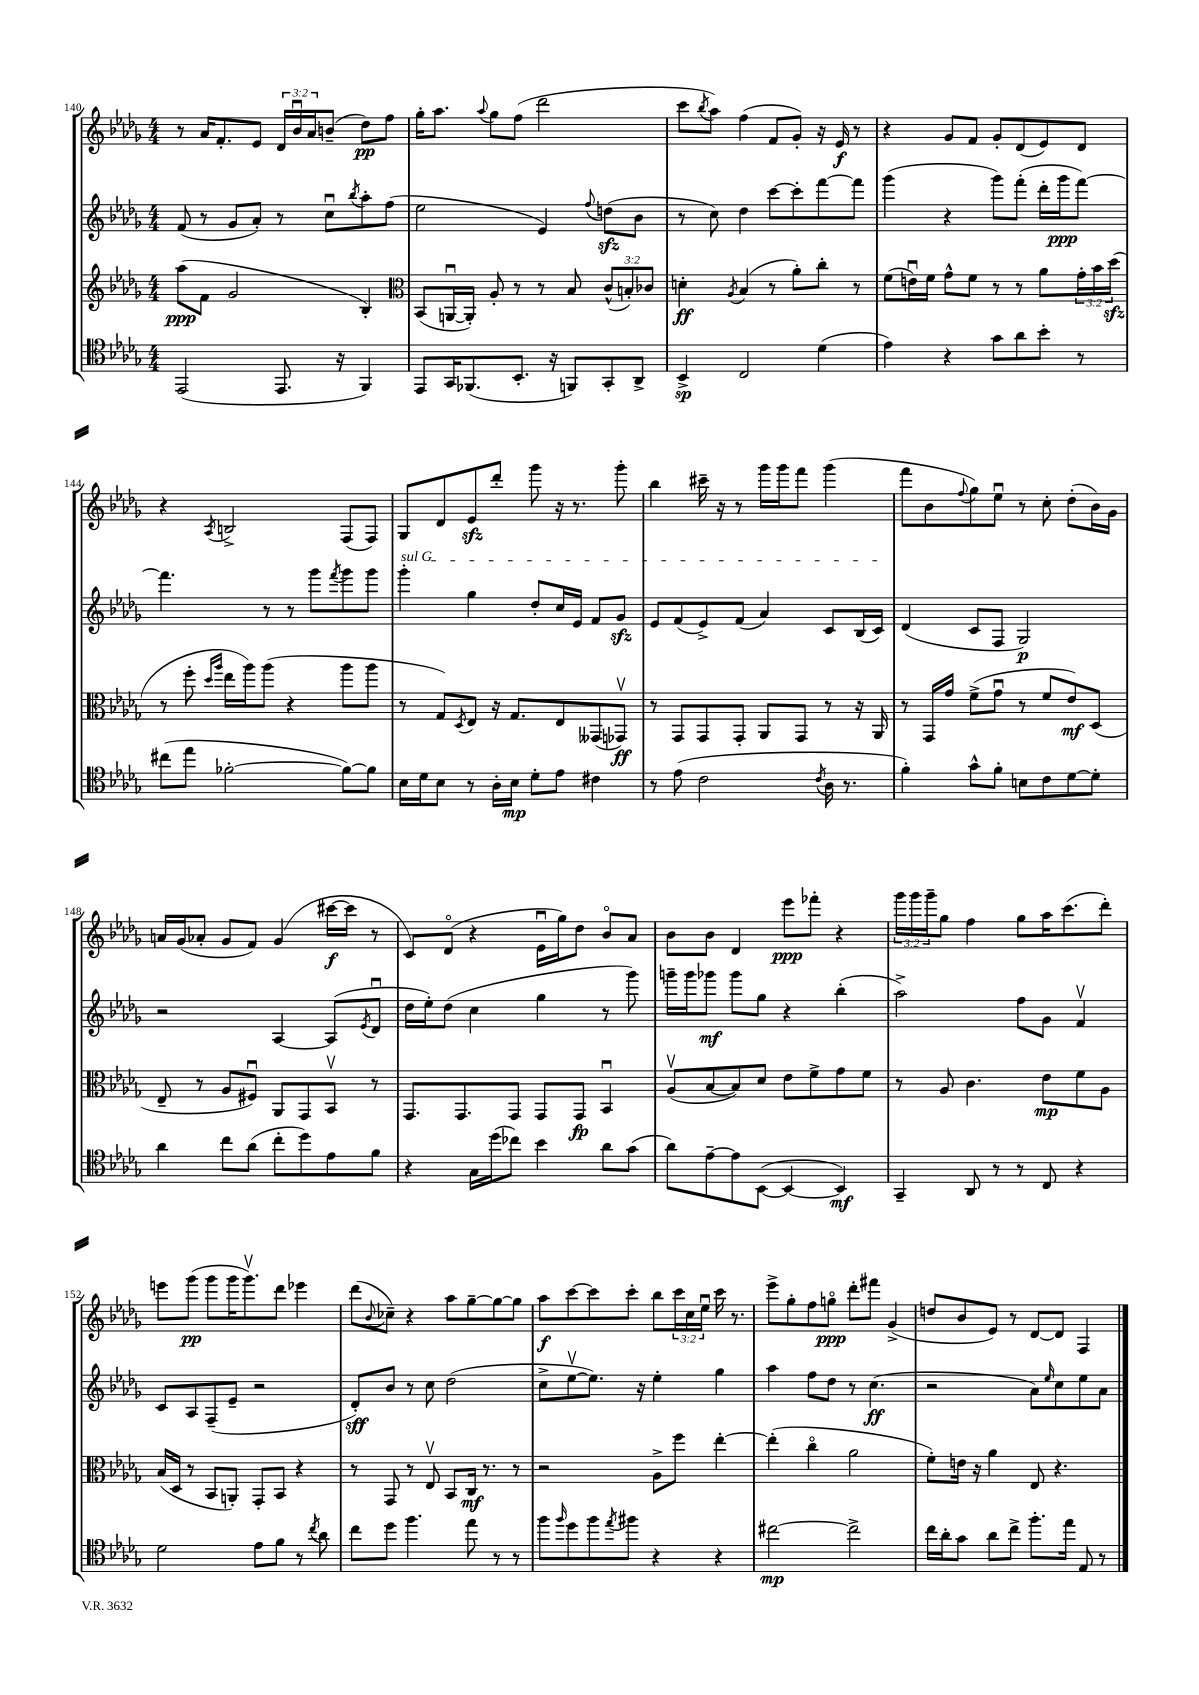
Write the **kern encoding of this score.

**kern	**kern	**kern	**kern
*staff4	*staff3	*staff2	*staff1
*clefC4	*clefG2	*clefG2	*clefG2
*k[b-e-a-d-g-]	*k[b-e-a-d-g-]	*k[b-e-a-d-g-]	*k[b-e-a-d-g-]
*M4/4	*M4/4	*M4/4	*M4/4
(2EE-	(8aa-	(8f	8r
.	8f	8r	16a-
.	.	.	8.f'
.	2g-	8g-	.
.	.	8a-')	8e-
8.EE-	.	8r	24d-
.	.	.	24b-u
.	.	.	24a-
.	.	8ccu	(8b~
16r	.	.	.
.	.	8qbb-	.
4FF)	4B-')	8aa-'	8dd-)
.	.	(8ff	8ff
=	=	=	=
*	*clefC3	*	*
8EE-	(8BB-	2ee-	16gg-'
.	.	.	8.aa-
16GG-	[16AAu	.	.
(8.FF-	16AA'])	.	.
.	.	.	8qqaa-
.	8A-'	.	8gg-
8.BB-'	8r	.	(8ff
.	8r	4e-)	2ddd-
16r	.	.	.
8FF)	8B-	.	.
.	.	8qqff	.
8GG-'	(12c^^	(8dd	.
.	12B')	.	.
8AA-^	.	8b-	.
.	12c-	.	.
=	=	=	=
4BB-^	4d'	8r	8ccc
.	.	.	8qbb-
.	.	8cc)	8aa-)
.	8qA-	.	.
2C	(4B-	4dd-	(4ff
.	8r	[8ccc	8f
.	8a-')	8ccc']	8g-')
(4d-	8cc'	[8fff	16r
.	.	.	16e-
.	8r	8fff]	8r
=	=	=	=
4e-)	(8f	(4ggg-	4r
.	16eu)	.	.
.	16f	.	.
4r	8g-^^	4r	8g-
.	8f	.	8f
8g-	8r	8ggg-)	8g-'
8a-	8r	(8fff'	(8d-
8b-'	8a-	16ddd-'	8e-)
.	.	16ggg-	.
8r	24g-'	[8fff)	8d-
.	24b-	.	.
.	(24dd-	.	.
=	=	=	=
(8cc#	8r	4.fff]	4r
8ee-	8ff'	.	.
.	16qqdd-	.	.
.	16qqaa-	.	8qA-
[2f-'	16ee-	.	2B^
.	16aa-)	.	.
.	(8aa-	8r	.
.	4r	8r	.
.	.	8ggg-	.
.	.	8qfff	.
8f-_)	8aa-	8ggg-	(8F
8f-]	8aa-	8ggg-	8F)
=	=	=	=
16B-	8r	4ggg-'	8G-
16d-	.	.	.
8B-	8G-)	.	8d-
.	8qD-	.	.
8r	8E-	4gg-	8e-
16A-'	16r	.	8ddd-'
16B-	8.G-	.	.
8d-'	.	8dd-'	8ggg-
8e-	8E-	16cc	16r
.	.	16e-	8.r
4c#	(8GG--	8f	.
.	8GG-v)	8g-	8ggg-'
=	=	=	=
8r	8r	8e-	4bb-
(8e-	8GG-	(8f	.
2c	8GG-	8e-^)	16ccc#~
.	.	.	16r
.	8GG-'	(8f	8r
.	8AA-	4a-)	16ggg-
.	.	.	16ggg-
.	8GG-	.	8fff
8qc	.	.	.
16A-	8r	8c	(4ggg-
8.r	.	.	.
.	16r	(16B-	.
.	16AA-	16c)	.
=	=	=	=
4f')	8r	(4d-	8fff
.	16GG-	.	8b-
.	16g-	.	.
.	.	.	8qqff
8g-^^	(8f^	8c	8gg-)
8f'	8g-u	8F	8ee-u
8B	8r	2G-)	8r
8c	8f	.	8cc'
[8d-	8e-)	.	(8dd-'
8d-']	(8D-	.	16b-)
.	.	.	16g-
=	=	=	=
4a-	8E-~	2r	16a
.	.	.	(16g-
.	8r	.	8a-'
8cc	8A-	.	8g-
(8a-	8F#u)	.	8f)
8cc'	8AA-	[4A-	(4g-
8dd-)	8GG-	.	.
8e-	8BB-v	(8A-]	[16ccc#
.	.	.	16ccc#]
.	.	8qe-	.
8f	8r	8d-u	8r
=	=	=	=
4r	8.GG-	16dd-	8c)
.	.	16ee-')	.
.	.	(8dd-	(8d-o
.	8.GG-	.	.
16G-	.	4cc	4r
(16dd-	.	.	.
8cc-)	8GG-	.	.
4b-	8GG-	4gg-	16e-u
.	.	.	16gg-)
.	8GG-	.	8dd-
8a-	4BB-u	8r	8b-o
(8g-	.	8ggg-)	8a-
=	=	=	=
8a-)	(8A-v	16ggg~	8b-
.	.	16ggg	.
[8e-~	[8B-	8ggg-	8b-
8e-]	8B-])	8ggg-	4d-
([8BB-	8d-	8gg-	.
4BB-_	8e-	4r	8eee-
.	8f^	.	8fff-'
4BB-])	8g-	(4bb-'	4r
.	8f	.	.
=	=	=	=
4GG-~	8r	2aa-^)	24ggg-
.	.	.	24ggg-
.	.	.	24ggg-~
.	8A-	.	8gg-
8AA-	4.c	.	4ff
8r	.	.	.
8r	.	8ff	8gg-
8C	8e-	8g-	16aa-
.	.	.	(8.ccc
4r	8f	4fv	.
.	8A-	.	8ddd-')
=	=	=	=
2d-	(16B-	8c	8eee
.	16D-	.	.
.	8r	8A-	(8ggg-
.	8BB-	(8F~	8ggg-
.	8AA')	8e-~	16ggg-
.	.	.	8.ggg-v)
8e-	8GG-'	2r	.
8f	8BB-	.	8ddd-
8r	4r	.	4eee-
8qcc	.	.	.
8a-	.	.	.
=	=	=	=
8cc	8r	8d-')	(8ddd-
.	.	.	8qqb-
8dd-	8GG-	8b-	8cc-~)
4.ff	8r	8r	4r
.	8E-v	8cc	.
.	8BB-	(2dd-	8aa-
8ee-	16C	.	[8gg-~
.	8.r	.	.
8r	.	.	8gg-_
8r	8r	.	8gg-]
=	=	=	=
8ff	2r	8cc^	8aa-
16qqff	.	.	.
8dd-	.	[8ee-v	[8ccc
8ff	.	8.ee-])	8ccc]
8qee-	.	.	.
8ff#	.	.	8ccc'
.	.	16r	.
4r	8A-^	4ee-'	8bb-
.	8ff	.	24ccc
.	.	.	24cc
.	.	.	24ee-u
4r	[4ee-'	4gg-	16ccc
.	.	.	8.r
=	=	=	=
[2cc#	(4ee-']	4aa-	8eee-^
.	.	.	8gg-'
.	4cco	8ff	8ff
.	.	8dd-	8ggo
2cc#^]	2a-	8r	8ddd-'
.	.	(4.cc	8fff#
.	.	.	(4g-^
=	=	=	=
16cc	8f')	2r	8dd
16a-'	.	.	.
8g-	16e	.	8b-
.	16r	.	.
8a-	4a-	.	8e-)
8cc^	.	.	8r
8.ff'	8E-	8a-)	[8d-
.	.	16qqee-	.
.	4.r	8cc	8d-]
16ee-	.	.	.
8E-	.	8ee-	4F
8r	.	8a-	.
==	==	==	==
*-	*-	*-	*-
